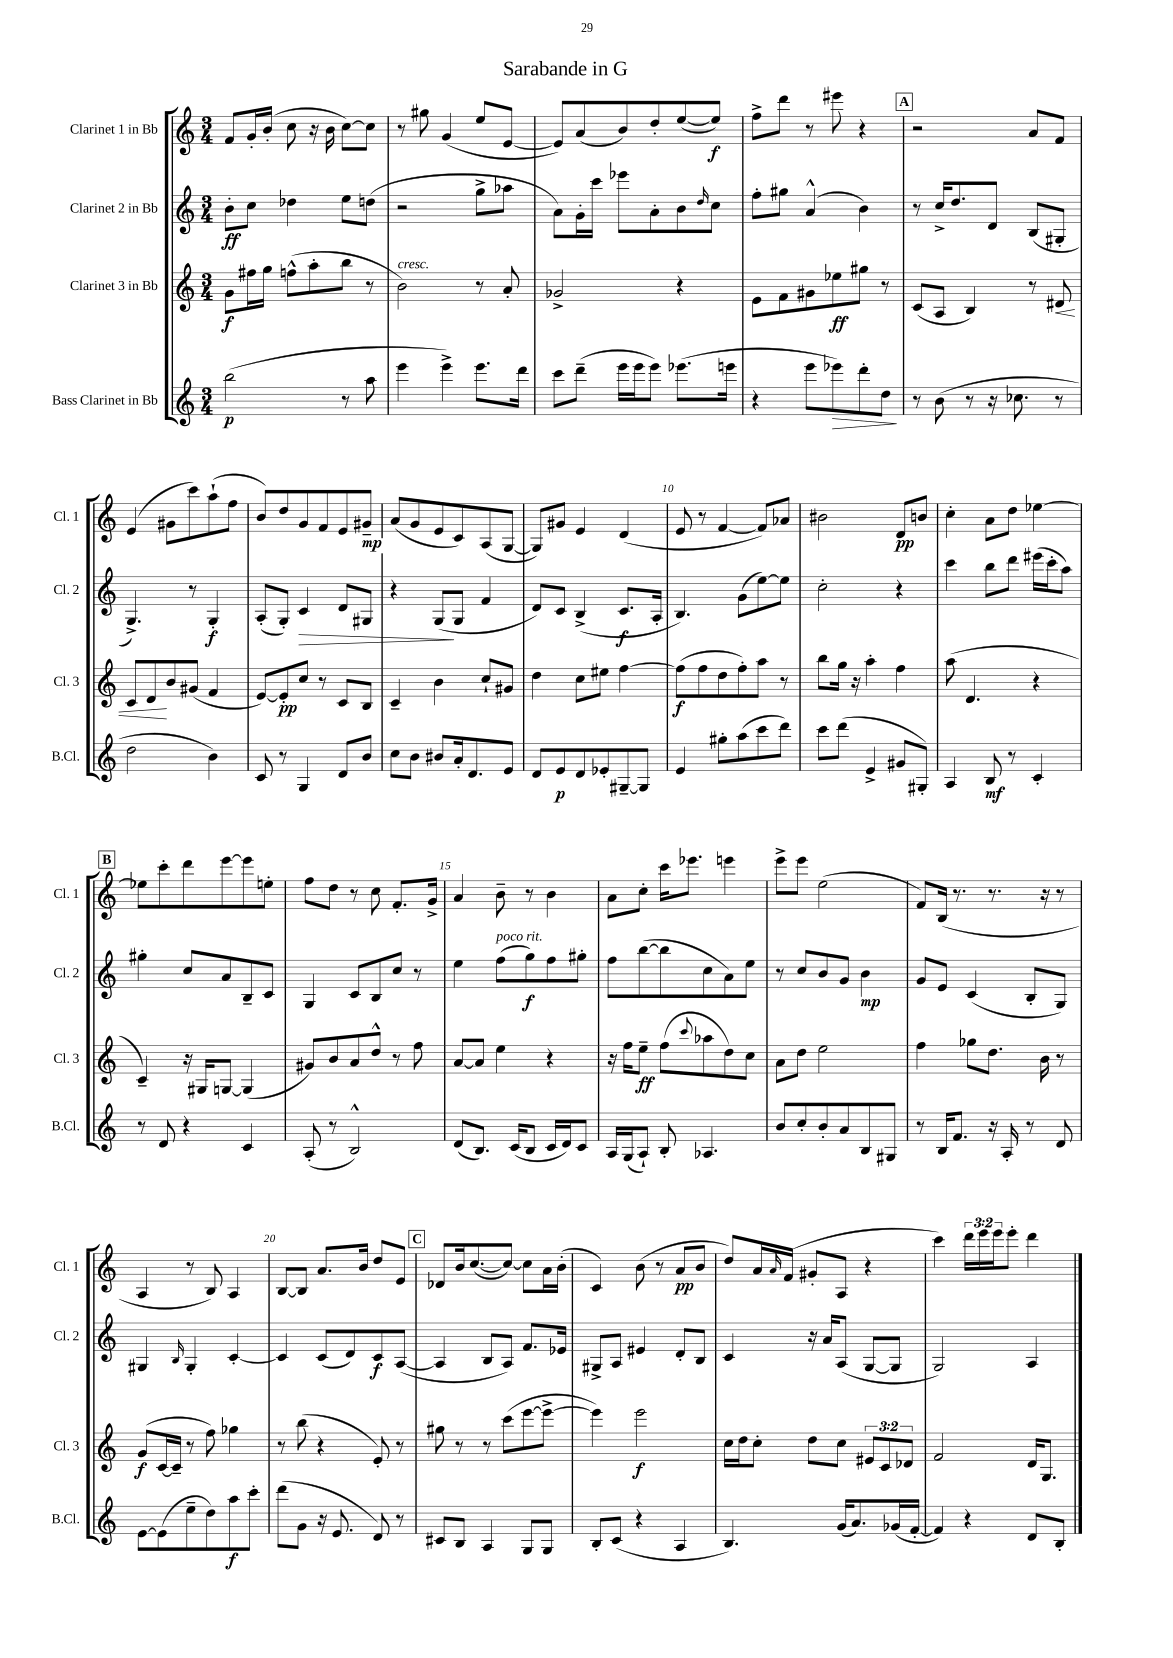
\header { title = "Sarabande in G" }
<<
\new StaffGroup <<
\new Staff = "s0" \with { instrumentName = "Clarinet 1 in Bb" shortInstrumentName = "Cl. 1" } {
    \clef treble \key c \major \numericTimeSignature \time 3/4 \override Staff.TupletNumber.text = #tuplet-number::calc-fraction-text
    f'8 g'16-. b'16-.( c''8 r16 b'16 c''8~) c''8 |
    r8 gis''8 g'4( e''8 e'8~ |
    e'8) a'8( b'8) d''8-. e''8~( e''8\f) |
    f''8-> d'''8 r8 eis'''8 r4 |
    \mark \markup { \box "A" } r2 a'8 f'8 |
    e'4( gis'8 c'''8) a''8-!( f''8 |
    b'8) d''8 g'8 f'8 e'8 gis'8--\mp |
    a'8( g'8 e'8 c'8) a8( g8~ |
    g8) gis'8 e'4 d'4( |
    e'8 r8 f'4~ f'8) aes'8 |
    bis'2 d'8\pp b'8 |
    c''4-. a'8 d''8 ees''4~ |
    \mark \markup { \box "B" } ees''8 c'''8-. d'''8 e'''8~ e'''8 e''8-. |
    f''8 d''8 r8 c''8 f'8.-. g'16-> |
    a'4 b'8-- r8 b'4 |
    a'8 c''8-. c'''16 ees'''8. e'''4 |
    e'''8-> e'''8 e''2( |
    f'8) b16( r8. r8. r16 r8 |
    a4 r8 b8) a4 |
    b8~ b8 a'8. b'16 d''8 e'8 |
    \mark \markup { \box "C" } des'8 b'16 c''8.~( c''8~) c''8 a'16 b'16-.( |
    c'4) b'8( r8 a'8\pp b'8 |
    d''8) a'16 \grace { a'16 } f'16( gis'8-. a8 r4 |
    c'''4) \tuplet 3/2 { d'''16 e'''16 e'''16 } e'''8-. d'''4 \bar "|." |
}
\new Staff = "s1" \with { instrumentName = "Clarinet 2 in Bb" shortInstrumentName = "Cl. 2" } {
    \clef treble \key c \major \numericTimeSignature \time 3/4
    b'8-.\ff c''8 des''4 e''8 d''8( |
    r2 g''8-> aes''8 |
    a'8) g'16-. c'''16 ees'''8 a'8-. b'8 \grace { d''16 } c''8 |
    f''8-. gis''8 a'4-^( b'4) |
    \mark \markup { \box "A" } r8 c''16-> d''8. d'8 b8( gis8-. |
    g4.->) r8 g4-.\f |
    a8-.( g8-.) c'4\> d'8 gis8 |
    r4 g8\!( g8 f'4 |
    d'8) c'8 b4->( c'8.\f a16-. |
    b4.) g'8( e''8~) e''8 |
    c''2-. r4 |
    c'''4 b''8 d'''8 eis'''16( c'''16-. a''8) |
    \mark \markup { \box "B" } gis''4-. c''8 a'8 b8-- c'8 |
    g4 c'8 b8 c''8 r8 |
    e''4 f''8^\markup { \italic "poco rit." }( g''8\f) f''8 gis''8-. |
    f''8 b''8~( b''8 c''8 a'8) e''8 |
    r8 c''8 b'8 g'8 b'4\mp |
    g'8 e'8 c'4( b8-. g8) |
    gis4 \grace { b16 } gis4-. c'4~-. |
    c'4 c'8( d'8) c'8\f a8~( |
    \mark \markup { \box "C" } a4 b8 a8) f'8. ees'16 |
    gis8-> a8 eis'4 d'8-. b8 |
    c'4 r16 a'16 a8( g8~ g8 |
    g2) a4 \bar "|." |
}
\new Staff = "s2" \with { instrumentName = "Clarinet 3 in Bb" shortInstrumentName = "Cl. 3" } {
    \clef treble \key c \major \numericTimeSignature \time 3/4 \override Staff.TupletNumber.text = #tuplet-number::calc-fraction-text
    g'8\f fis''16 g''16 f''8-^( a''8-. b''8 r8 |
    b'2^\markup { \italic "cresc." }) r8 a'8-. |
    ges'2-> r4 |
    e'8 f'8 gis'8 ees''8\ff gis''8 r8 |
    \mark \markup { \box "A" } c'8( a8 b4) r8 dis'8\< |
    c'8 d'8\! b'8 gis'8( f'4 |
    e'8~) e'8-.\pp c''8 r8 c'8 b8 |
    c'4-- b'4 c''8-! gis'8 |
    d''4 c''8 eis''8 f''4~ |
    f''8\f( f''8 d''8 f''8-.) a''8 r8 |
    b''8 g''16 r16 a''4-. f''4 |
    a''8( d'4. r4 |
    \mark \markup { \box "B" } c'4--) r16 gis16 g8~ g4( |
    gis'8) b'8 a'8 d''8-^ r8 f''8 |
    a'8~ a'8 e''4 r4 |
    r16 f''16 e''8--\ff f''8( \appoggiatura { c'''8 } aes''8 d''8) c''8 |
    a'8 d''8 e''2 |
    f''4 ges''8 d''8. b'16 r8 |
    g'8\f( c'16~ c'16-- r8 f''8) ges''4 |
    r8 b''8( r4 e'8-.) r8 |
    \mark \markup { \box "C" } gis''8 r8 r8 c'''8( e'''8~ e'''8~-> |
    e'''4) e'''2\f |
    c''16 d''16 c''8-. d''8 c''8 \tuplet 3/2 { eis'8 c'8 des'8 } |
    f'2 d'16 g8. \bar "|." |
}
\new Staff = "s3" \with { instrumentName = "Bass Clarinet in Bb" shortInstrumentName = "B.Cl." } {
    \clef treble \key c \major \numericTimeSignature \time 3/4
    b''2\p( r8 a''8 |
    e'''4 e'''4->) e'''8. d'''16 |
    c'''8 d'''8--( e'''16 e'''16 e'''8) ees'''8.( e'''16 |
    r4 e'''8 ees'''8\>) d'''8-. d''8\! |
    \mark \markup { \box "A" } r8 b'8( r8 r16 ces''8. r8 |
    d''2 b'4) |
    c'8 r8 g4 d'8 b'8 |
    c''8 b'8 bis'8 a'16-. d'8. e'8 |
    d'8 e'8\p d'8 ees'8-. gis8~-- gis8 |
    e'4 gis''8-. a''8( c'''8 d'''8) |
    c'''8 d'''8( e'4-> gis'8 gis8-.) |
    a4 b8\mf r8 c'4-. |
    \mark \markup { \box "B" } r8 d'8 r4 c'4 |
    a8-.( r8 b2-^) |
    d'8( b8.) c'16( b8 c'16 d'16) c'8 |
    a16 g16( a8-!) b8-. aes4. |
    b'8 c''8-. b'8-. a'8 b8 gis8 |
    r8 b16 f'8. r16 a16-. r8 d'8 |
    e'8~ e'8( e''8-- d''8) a''8\f c'''8-. |
    d'''8( g'8 r16 e'8. d'8) r8 |
    \mark \markup { \box "C" } cis'8 b8 a4 g8 g8 |
    b8-. c'8( r4 a4 |
    b4.) g'16( a'8.) ges'16( f'16~-. |
    f'4) r4 d'8 b8-. \bar "|." |
}
>>
>>
\layout { \context { \Score \override BarNumber.break-visibility = ##(#f #t #t) barNumberVisibility = #(every-nth-bar-number-visible 5) } }
